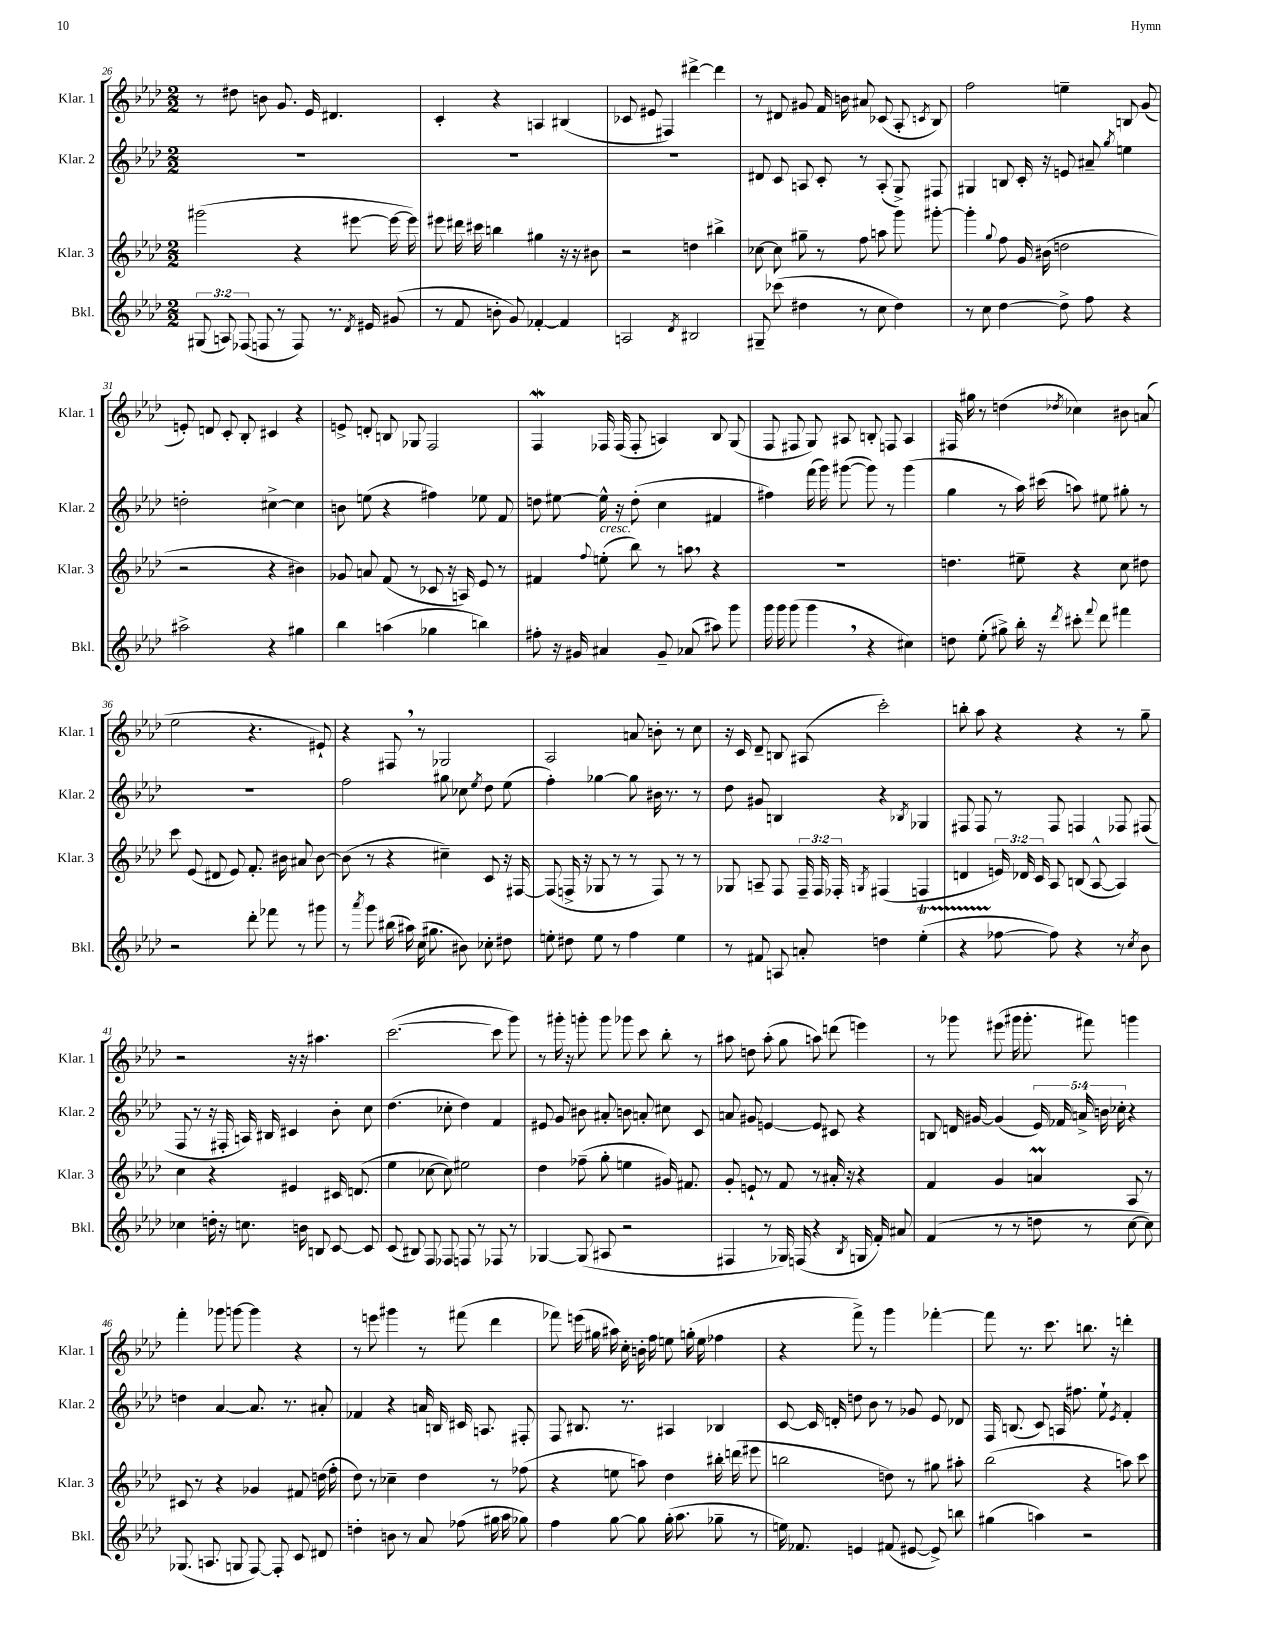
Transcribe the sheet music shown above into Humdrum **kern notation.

**kern	**kern	**kern	**kern
*staff4	*staff3	*staff2	*staff1
*clefG2	*clefG2	*clefG2	*clefG2
*k[b-e-a-d-]	*k[b-e-a-d-]	*k[b-e-a-d-]	*k[b-e-a-d-]
*M2/2	*M2/2	*M2/2	*M2/2
(12G#	(2ggg#	1r	8r
12A)	.	.	.
.	.	.	8dd#
(12F-	.	.	.
8F	.	.	8b
8r	.	.	8.g
8F)	4r	.	.
.	.	.	16e-
8.r	.	.	4.d#
.	[8eee#	.	.
8qd-	.	.	.
16e#	.	.	.
(8g#	16eee#_	.	.
.	16eee#])	.	.
=	=	=	=
8r	8eee#	1r	4c'
8f	16ddd#	.	.
.	16ccc#	.	.
8b'	4bb	.	4r
8g)	.	.	.
[4f-'	4gg#	.	4A
4f-]	16r	.	(4B#
.	16r	.	.
.	8b#	.	.
=	=	=	=
2A	2r	1r	8c-
.	.	.	8e#
.	.	.	4F#)
8qd-	.	.	.
2B#	4dd	.	[4ddd#^
.	4bb#^	.	4ddd#]
=	=	=	=
8G#~	[8cc-	8d#	8r
(8ccc-	8cc-]	8c	8d#
4dd#	8gg#~	8A	8g#
.	8r	8c'	16f
.	.	.	16b
8r	8ff	8r	8a#
8cc	8aa	(8A'	(8c-
4dd#)	8ggg	8G^)	8A-'
.	.	.	8qc
.	[8ggg#'	8F#	8B-)
=	=	=	=
8r	4ggg#']	4G#	2ff
8cc	.	.	.
.	8qqgg	.	.
[4dd-	8ff	8B	.
.	16g	16c'	.
.	(16b#	16r	.
8dd-^]	2dd	8e	4ee~
8ff	.	8a#~	.
.	.	8qgg	.
4r	.	4ee	8B
.	.	.	(8g
=	=	=	=
2aa#^	2r	2dd'	8e')
.	.	.	8d
.	.	.	8c'
.	.	.	8B-'
4r	4r	[4cc#^	4c#
4gg#	4b#)	4cc#]	4r
=	=	=	=
4bb-	8g-	8b	8e^
.	8a	(8ee	8d'
(4aa	(8f	4r	8B
.	8r	.	8G-
4gg-	8c-	4ff#)	2F
.	16r	.	.
.	16A)	.	.
4bb)	8e-	8ee-	.
.	8r	8f	.
=	=	=	=
8ff#'	4f#	8dd	4F
16r	.	[8ee#	.
16g#	.	.	.
.	8qqff	.	.
4a#	(8ee'	16ee#^^]	16F-
.	.	16r	(16F-
.	8bb-)	(8dd'	8F-'
8g#~	8r	4cc	4A)
(8a-	8aa	.	.
8aa#)	4r	4f#	8B-
8ggg	.	.	(8G
=	=	=	=
16ggg	1r	4ff#)	8F
16ggg	.	.	.
(8ggg	.	.	8F#
4ggg	.	(16fff	8G)
.	.	16ggg)	.
.	.	([8ggg#	8A#
4r	.	8ggg#])	8B'
.	.	8r	8F
4cc#)	.	(4ggg#	4A#
=	=	=	=
8dd	4.dd	4gg	16F#
.	.	.	16gg#
(8ee-'	.	.	8r
8gg#^)	.	8r	(4dd
16bb-'	8ee#~	16aa-)	.
16r	.	(16ccc#	.
8qddd-	.	.	8qdd-
8ccc#'	4r	8aa)	4cc-)
8qqfff	.	.	.
8ddd-	.	8ee#	.
4fff#	8cc	8gg#'	8b#
.	8dd#	8r	(8a
=	=	=	=
2r	8ccc	1r	2ee-
.	(8e-	.	.
.	8d#	.	.
.	8e-)	.	.
8ddd-'	8.f'	.	4.r
8fff-	.	.	.
.	16b#	.	.
8r	8a#	.	.
8ggg#	[8b#	.	8e#`)
=	=	=	=
8r	(8b#]	2ff	4r
8qaaa-	.	.	.
8ggg	8r	.	.
(16bb#	4r	.	8F#
16aa#)	.	.	.
(16cc	.	.	8r
8.gg#	.	.	.
.	4cc#~)	8gg#	2G-
8b#)	.	8cc-	.
.	.	8qee-	.
8cc-'	8c	8dd-	.
8dd#	16r	(8ee-	.
.	[16F#	.	.
=	=	=	=
8ee'	(8F#]	4ff')	2A-
8dd#	16F^	.	.
.	16r	.	.
8ee	8G-	[4gg-	.
8r	8r	.	.
4ff	8r	8gg-]	8a
.	8F)	16b#	8b'
.	.	8.r	.
4ee	8r	.	8r
.	8r	8r	8cc
=	=	=	=
8r	8G-	8dd-	16r
.	.	.	16c
8f#	8A~	8g#	8d-~
8A	8F	4B	8B
8a'	24F~	.	(8A#
.	24F	.	.
.	24F-'	.	.
.	8qG	.	.
4dd	(4F#	4r	2ccc')
.	.	8qB-	.
(4ee-'	4F	4G-	.
=	=	=	=
4r	4d	8F#	8bb'
.	.	8F#	8aa-
[8ff-	24e)	8r	4r
.	24d-	.	.
.	24c	.	.
8ff-])	8A-	8F#	.
4r	(8B	4F	4r
.	[8A-^^	.	.
8r	4A-])	8F-	8r
8qcc	.	.	.
8b-	.	(8F#	8gg~
=	=	=	=
4cc-	4cc	8F	2r
.	.	8r	.
16dd'	4r	16r	.
16r	.	16F#'	.
8.cc	.	16A)	.
.	.	16B#	.
.	4e#	4c#	16r
16b	.	.	16r
8B	.	.	4.aa#
[8c	16c#	8b-'	.
.	(8.d	.	.
8c]	.	8cc	.
=	=	=	=
(8c	4ee-	(4.dd-	([2.ccc
8B#)	.	.	.
8F	[8cc-	.	.
8F-	8cc-])	8cc-'	.
8F	2ee#	4dd-)	.
8r	.	.	.
8F-	.	4f	8ccc]
8r	.	.	8ggg)
=	=	=	=
[4G-	4dd-	8e#	8r
.	.	8g	16ggg#'
.	.	.	16r
(8G-]	(8ff-~	8b#	8ggg'
8A#	8gg'	8a#'	8ggg
2r	4ee	8b	8ggg-
.	.	8a'	8ccc
.	16g#)	8cc#	8bb-'
.	8.f#	.	.
.	.	8c	8r
=	=	=	=
4F#	8g'	8a	8aa#
.	8e`	8g#	8dd
8r	8r	[4e	(8aa#'
16G-)	8f	.	8gg
(16F	.	.	.
4r	8r	8e]	8aa)
.	16a#'	8c#	(8ddd
.	16r	.	.
8qB-	.	.	.
16G	4r	4r	4eee)
16f')	.	.	.
8a#	.	.	.
=	=	=	=
(4f	4f	8B	8r
.	.	16d	8ggg-
.	.	[16g#	.
8r	4g	(4g#]	(8eee#
8r	.	.	16ggg#
.	.	.	8.ggg#'
8dd	4a	20e-)	.
.	.	20f-	.
.	.	20a^	.
8r	.	.	8fff#)
.	.	20b	.
.	.	20cc-'	.
[8cc	8A-	4r	4ggg
8cc])	8r	.	.
=	=	=	=
(8.G-	8c#	4dd	4fff'
.	8r	.	.
8.A	.	.	.
.	4r	[4a-	8ggg-
8G	.	.	[8ggg
[8F)	4g-	8.a-]	4ggg]
8F']	.	.	.
.	.	8.r	.
8c	8f#	.	4r
8d#	(16dd	8a#'	.
.	16ff'	.	.
=	=	=	=
4dd'	8dd-)	4f-	8r
.	8r	.	8eee
8b	4cc-~	4r	4ggg#
8r	.	.	.
8a-	4dd-	16a	8r
.	.	16B	.
(8ff-	.	16c#	(8fff#
.	.	8.A	.
16gg#	8r	.	4ddd-
16aa-	.	.	.
8gg-)	(8ff-	8F#'	.
=	=	=	=
4ff	4r	8F	8fff-)
.	.	8.B#	(16eee
.	.	.	16gg#
[8gg	8ee	.	16aa#)
.	.	8.r	16cc'
8gg]	8aa)	.	16b'
.	.	.	16ff
(16gg'	4dd-	4A#	8ee
8.aa-	.	.	.
.	.	.	(16gg'
.	.	.	16ee
8gg-~	16bb#'	4B-	4ff-
.	(16ddd	.	.
8r	8eee#	.	.
=	=	=	=
16ee)	2bb	[8c	4r
8.f-	.	.	.
.	.	16c]	.
.	.	16d'	.
4e	.	8dd	8fff^)
.	.	8b-	8r
(8f#	8dd)	8r	4ggg
[8e#	8r	8g-	.
8e#^])	8gg#	8e-	[4fff-'
8bb	8aa#'	8d-	.
=	=	=	=
(4gg#	(2bb-	16F	8fff-]
.	.	(8.B	.
.	.	.	8.r
4aa)	.	8c)	.
.	.	.	8.ccc
.	.	16A	.
.	.	8.ff#	.
2r	4r	.	8.bb
.	.	8ee-`	.
.	.	.	16r
.	.	8qe-	.
.	8aa)	4f'	4ddd'
.	8ccc	.	.
==	==	==	==
*-	*-	*-	*-
